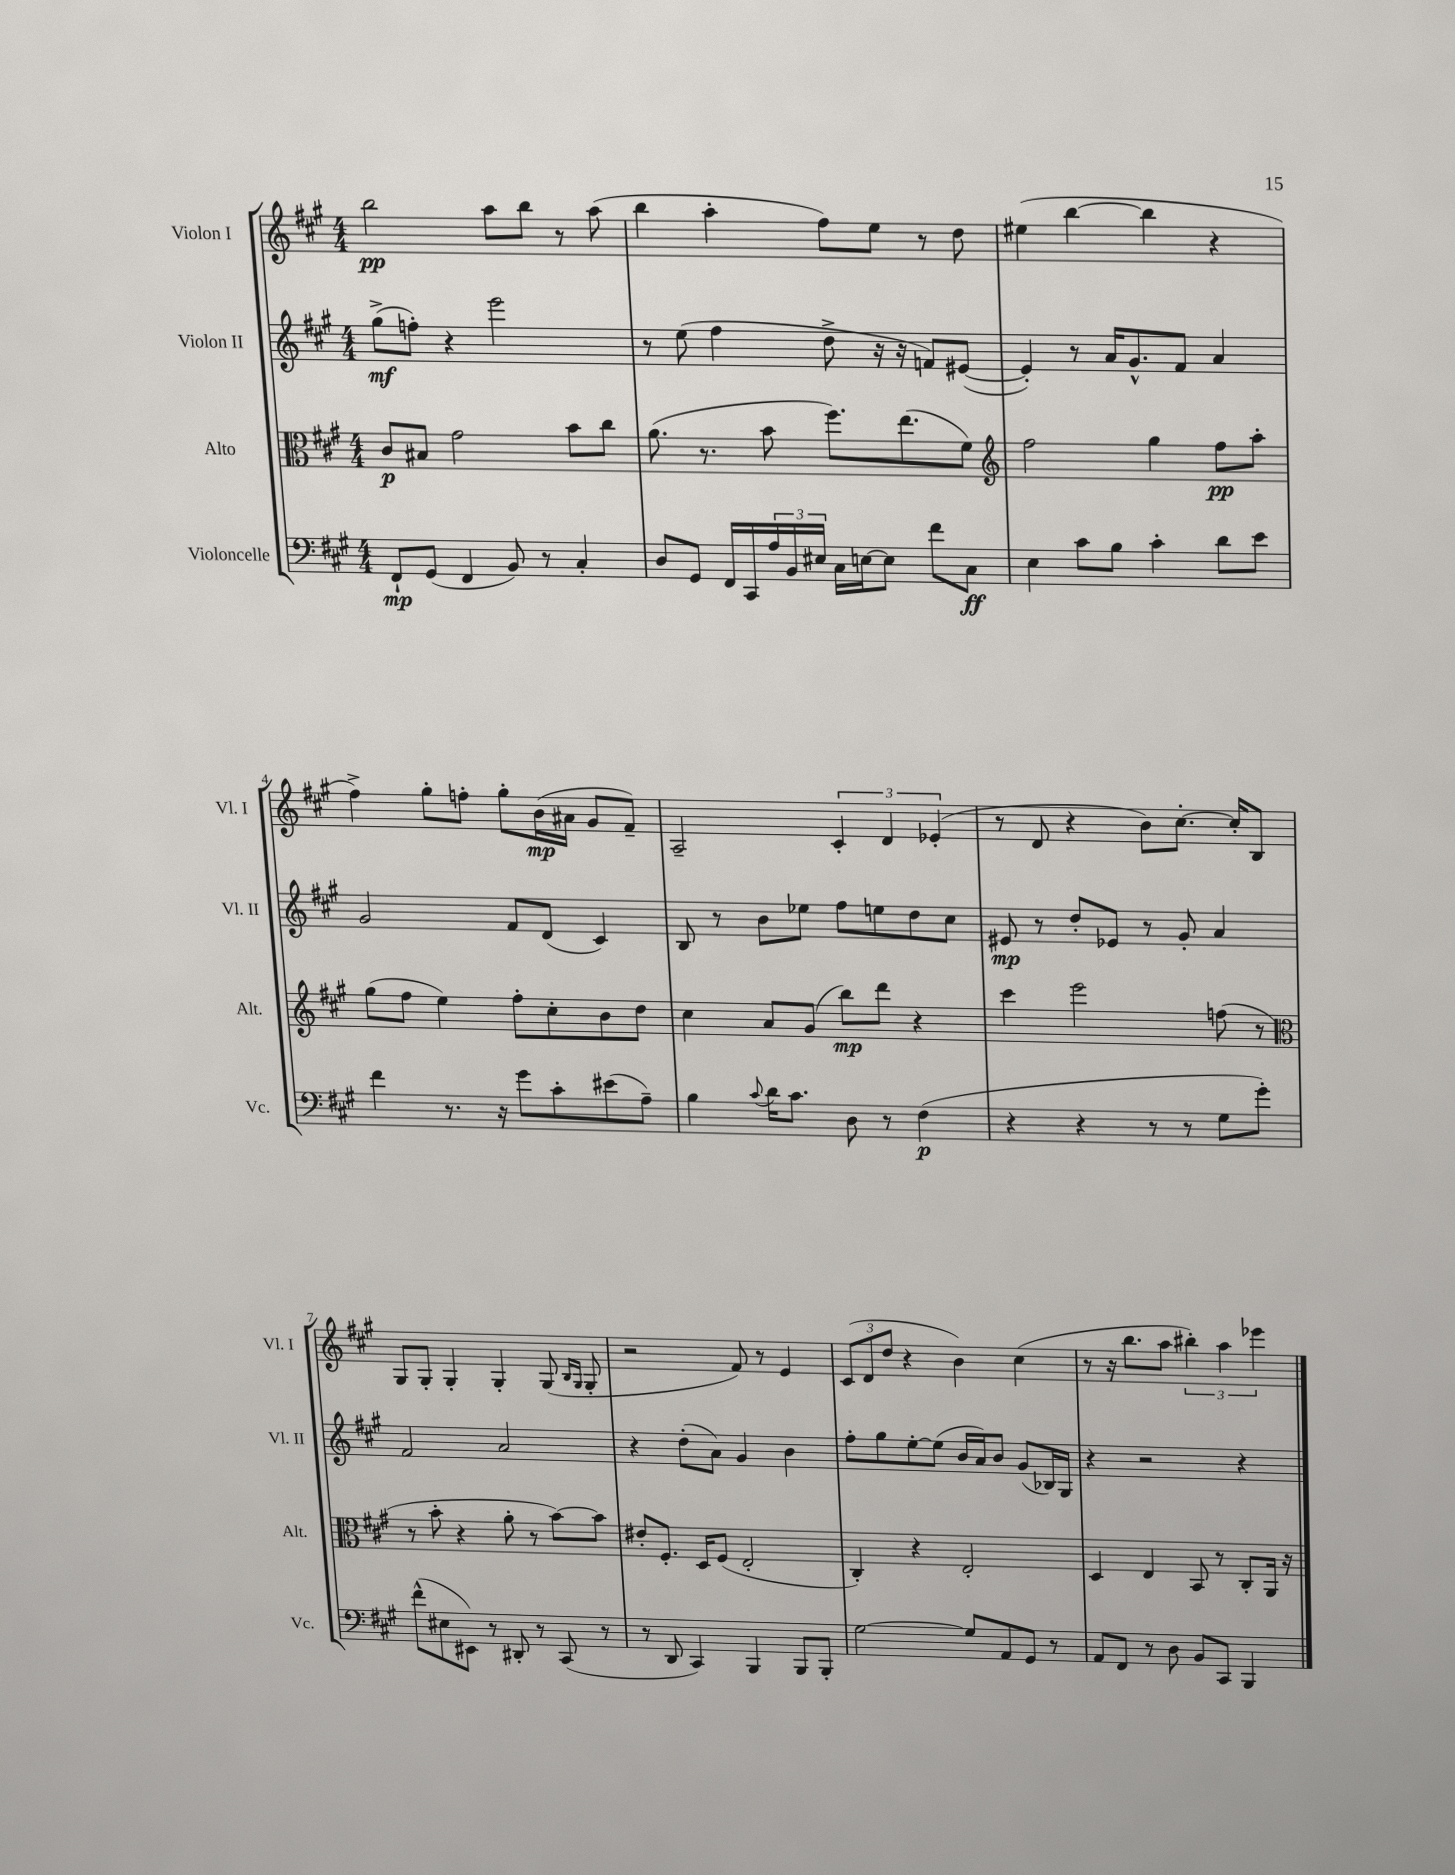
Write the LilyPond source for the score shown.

<<
\new StaffGroup <<
\new Staff = "s0" \with { instrumentName = "Violon I" shortInstrumentName = "Vl. I" } {
    \clef treble \key a \major \numericTimeSignature \time 4/4
    b''2\pp a''8 b''8 r8 a''8( |
    b''4 a''4-. fis''8) e''8 r8 d''8 |
    eis''4( b''4~ b''4 r4 |
    fis''4->) gis''8-. f''8-. gis''8-. b'16\mp( ais'16 gis'8 fis'8--) |
    a2-- \tuplet 3/2 { cis'4-. d'4 ees'4-.( } |
    r8 d'8 r4 b'8) cis''8.~-. cis''16-. b8 |
    gis8 gis8-. gis4-. gis4-. gis8( \grace { b16 gis16 } gis8-. |
    r2 fis'8) r8 e'4 |
    \tuplet 3/2 { cis'8( d'8 d''8 } r4 b'4) cis''4( |
    r8 r16 b''8. a''8 \tuplet 3/2 { bis''4-.) a''4 ees'''4 } \bar "|." |
}
\new Staff = "s1" \with { instrumentName = "Violon II" shortInstrumentName = "Vl. II" } {
    \clef treble \key a \major \numericTimeSignature \time 4/4
    gis''8->\mf( f''8-.) r4 e'''2 |
    r8 e''8( fis''4 d''8-> r16 r16 f'8) eis'8~( |
    eis'4-.) r8 a'16 gis'8.-^ fis'8 a'4 |
    gis'2 fis'8 d'8( cis'4) |
    b8 r8 b'8 ees''8 fis''8 e''8 d''8 cis''8 |
    eis'8\mp r8 d''8-. ees'8 r8 gis'8-. a'4 |
    fis'2 a'2 |
    r4 d''8-.( a'8) gis'4 b'4 |
    fis''8-. gis''8 e''8~-. e''8( b'16 a'16) b'8 gis'8( bes16) gis16 |
    r4 r2 r4 \bar "|." |
}
\new Staff = "s2" \with { instrumentName = "Alto" shortInstrumentName = "Alt." } {
    \clef alto \key a \major \numericTimeSignature \time 4/4
    cis'8\p bis8 gis'2 b'8 cis''8 |
    a'8.( r8. b'8 fis''8.) e''8.( fis'8) |
    \clef treble fis''2 gis''4 fis''8\pp a''8-. |
    gis''8( fis''8 e''4) fis''8-. cis''8-. b'8 d''8 |
    cis''4 a'8 gis'8( b''8\mp) d'''8 r4 |
    cis'''4 e'''2 f''8( r8 |
    \clef alto r8 b'8-. r4 a'8-. r8 b'8~) b'8 |
    eis'8-. fis8.-. d16 fis8( e2-. |
    cis4-.) r4 e2-. |
    d4 e4 b,8 r8 cis8-. a,16 r16 \bar "|." |
}
\new Staff = "s3" \with { instrumentName = "Violoncelle" shortInstrumentName = "Vc." } {
    \clef bass \key a \major \numericTimeSignature \time 4/4
    fis,8-!\mp gis,8( fis,4 b,8) r8 cis4-. |
    d8 gis,8 fis,16 cis,16 \tuplet 3/2 { a16 b,16 eis16 } cis16 e16~ e8 fis'8 cis8\ff |
    e4 cis'8 b8 cis'4-. d'8 e'8 |
    fis'4 r8. r16 gis'8 cis'8-. eis'8( a8--) |
    b4 \appoggiatura { cis'8 } d'16 cis'8. d8 r8 fis4\p( |
    r4 r4 r8 r8 gis8 gis'8-.) |
    fis'8-^( eis8 eis,8) r8 dis,8-. r8 cis,8( r8 |
    r8 d,8 cis,4) b,,4 b,,8 b,,8-. |
    gis2~ gis8 a,8 gis,8 r8 |
    a,8 fis,8 r8 d8 b,8 cis,8 b,,4 \bar "|." |
}
>>
>>
